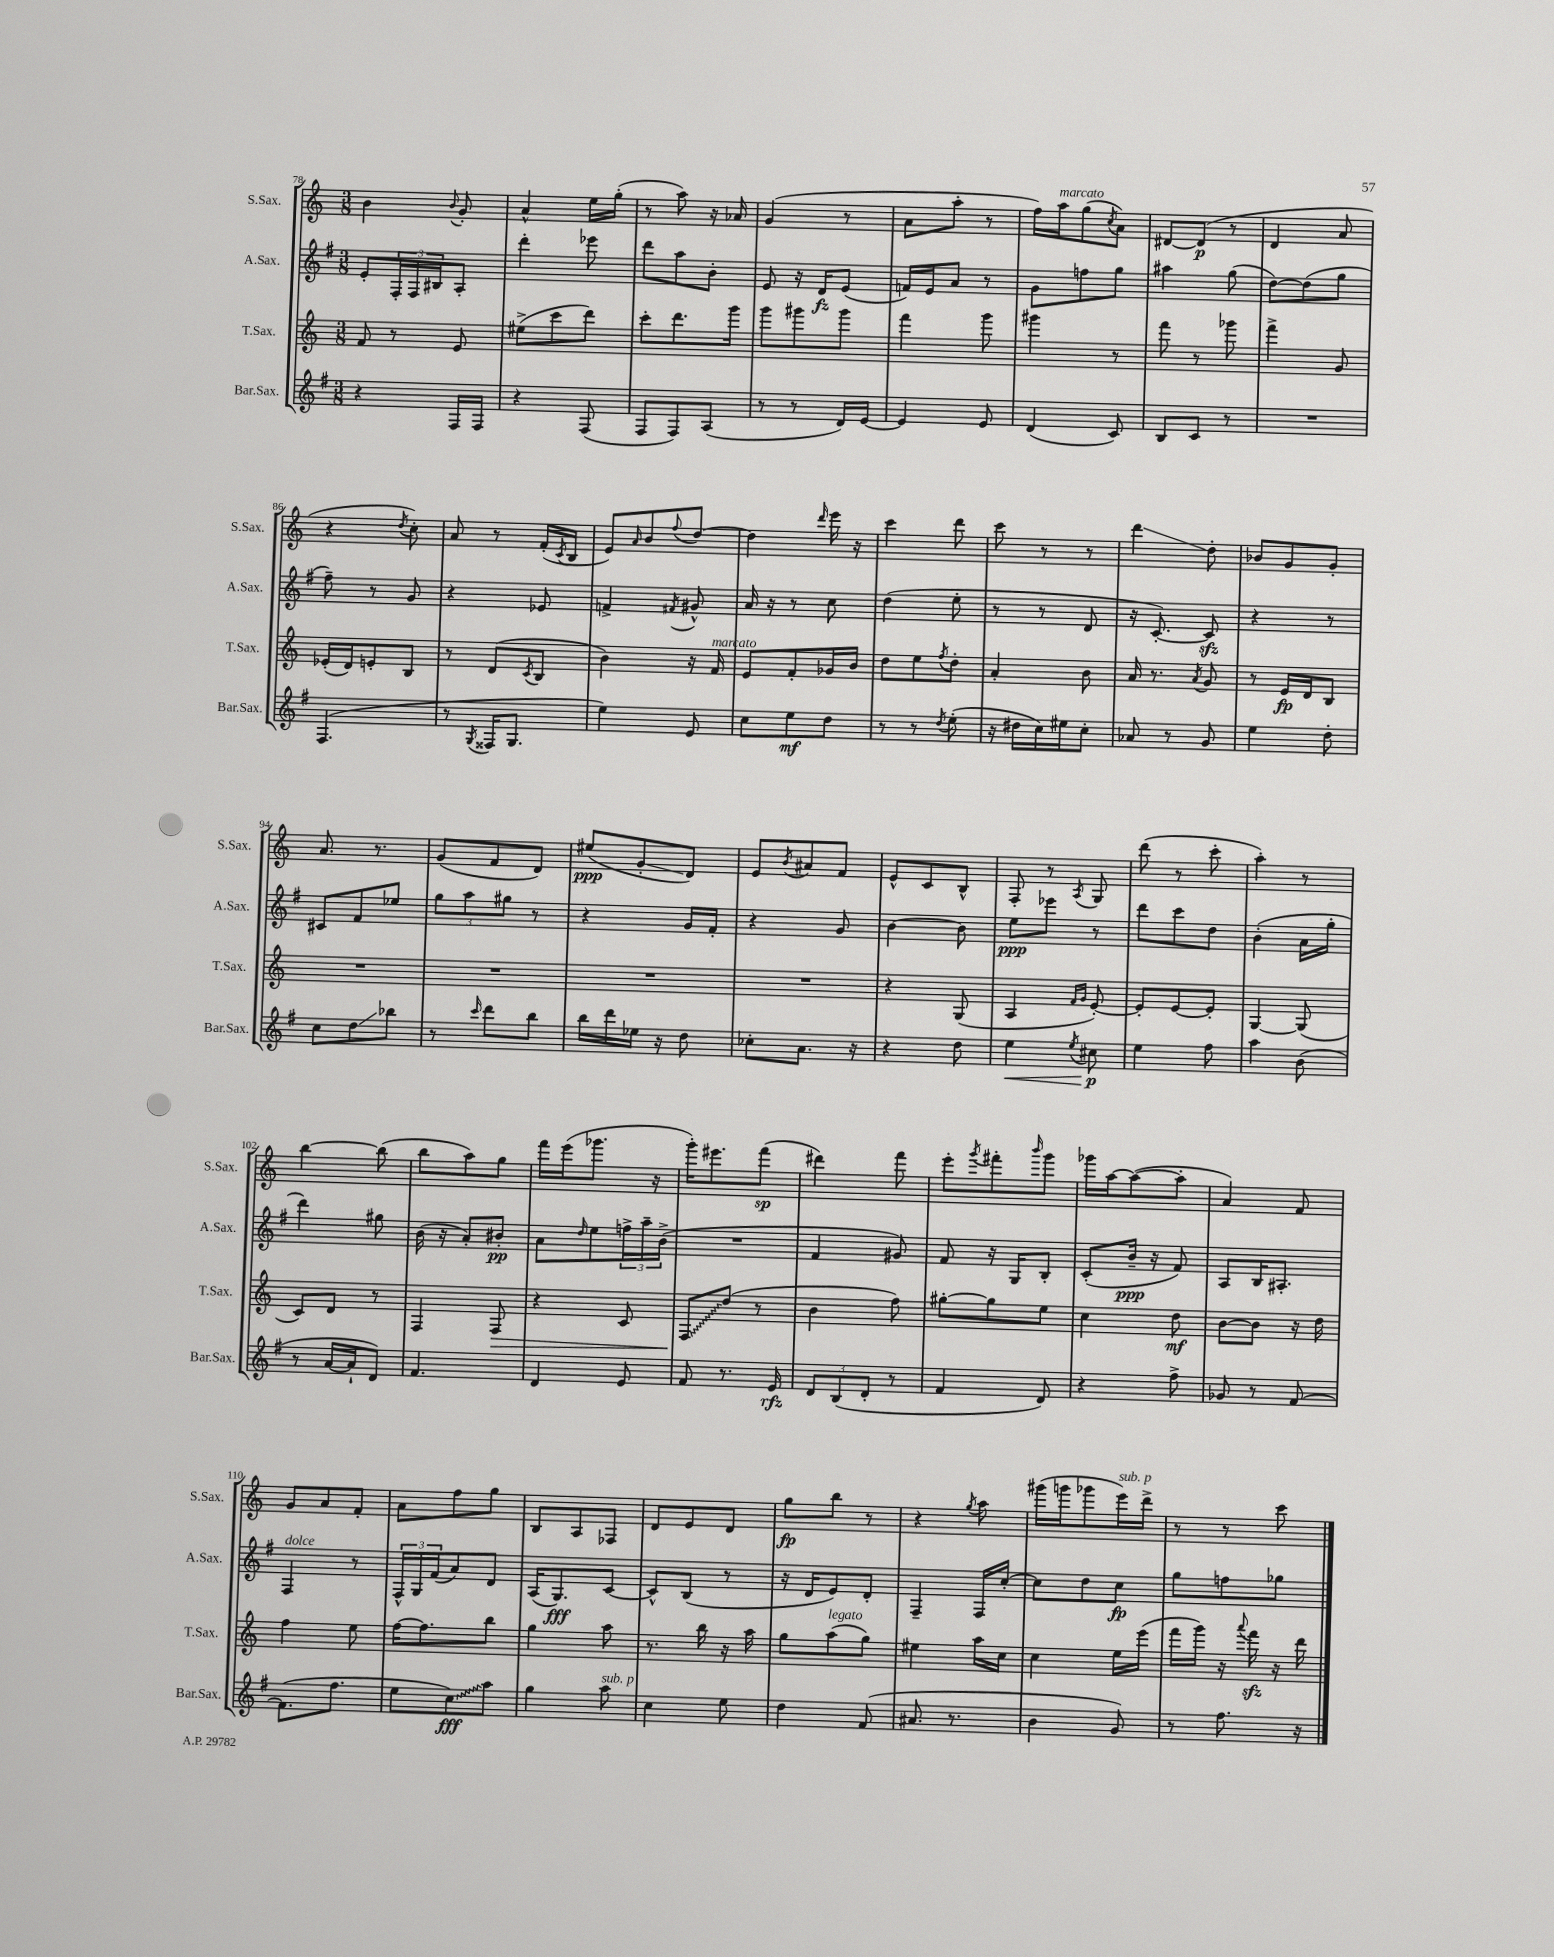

**kern	**kern	**kern	**kern
*staff4	*staff3	*staff2	*staff1
*clefG2	*clefG2	*clefG2	*clefG2
*k[f#]	*k[]	*k[f#]	*k[]
*M3/8	*M3/8	*M3/8	*M3/8
4r	8f	8e'	4b
.	8r	24F#'	.
.	.	24F#	.
.	.	24B#	.
.	.	.	8qqb
16F#	8e	8A'	8g'
16F#	.	.	.
=	=	=	=
4r	(8ee#^	4ddd'	4a^^
.	8ccc	.	.
(8F#	8ddd)	8eee-	16ee
.	.	.	(16gg'
=	=	=	=
8F#	8ccc'	8ddd	8r
8F#)	8.ddd	8aa	8aa)
(8A	.	8b'	16r
.	16ggg	.	16a-
=	=	=	=
8r	8ggg	8e	(4g
8r	8ggg#	16r	.
.	.	16d	.
16d)	8ggg#	(8e	8r
[16e	.	.	.
=	=	=	=
4e]	4fff	16f)	8a
.	.	16e	.
.	.	8a	8aa'
8e	8ggg	8r	8r
=	=	=	=
(4d	4ggg#	8g	16ff)
.	.	.	16aa
.	.	8ff	(8gg
.	.	.	8qcc
8c)	8r	8gg	8a)
=	=	=	=
8B	8fff	4aa#	[8d#
8c	8r	.	(8d#]
8r	8ggg-	(8gg	8r
=	=	=	=
4.r	4fff^	[8dd)	4d
.	.	(8dd]	.
.	8g	8gg	8a
=	=	=	=
(4.F#	(16e-'	8ff#~)	4r
.	16d)	.	.
.	8e'	8r	.
.	.	.	8qdd
.	8B	8g	8cc')
=	=	=	=
8r	8r	4r	8a
8qG	.	.	.
16F##	(8d	.	8r
8.G	.	.	.
.	8qc	.	.
.	8B	8e-	(16f'
.	.	.	8qc
.	.	.	16B
=	=	=	=
4ee)	4b)	4f^	8e)
.	.	.	16qqa
.	.	.	8b
.	.	8qf#	8qqff
8e	16r	8g#^^	[8dd
.	16f	.	.
=	=	=	=
8cc	8e	16a	4dd]
.	.	16r	.
8ee	8f'	8r	.
.	.	.	16qqddd
8dd	16g-	8cc	16eee
.	16b	.	16r
=	=	=	=
8r	8dd	(4dd	4ccc
8r	8ee	.	.
8qdd	8qff	.	.
(8ee'	8dd'	8ee'	8ddd
=	=	=	=
16r	4a'	8r	8ccc
16dd#	.	.	.
16cc)	.	8r	8r
16ee#	.	.	.
8cc'	8b	8d	8r
=	=	=	=
8a-	16a	16r	4ddd
.	8.r	[8.c')	.
8r	.	.	.
.	8qa	.	.
8g	8g	8c]	8dd'
=	=	=	=
4ee	8r	4r	8b-
.	16e	.	8g
.	16d	.	.
8dd'	8B	8r	8g'
=	=	=	=
8cc	4.r	8c#	8.a
8dd	.	8f#	.
.	.	.	8.r
8bb-	.	8ee-	.
=	=	=	=
8r	4.r	12gg	(8g
.	.	12aa	.
16qqccc	.	.	.
8ddd	.	.	8f
.	.	12gg#	.
8bb	.	8r	8d)
=	=	=	=
16bb	4.r	4r	(8ee#
16ddd	.	.	.
16ee-	.	.	8g'
16r	.	.	.
8dd	.	16g	8d)
.	.	16f#'	.
=	=	=	=
8cc-'	4.r	4r	8e
.	.	.	8qb
8.a	.	.	8a#
.	.	8g	8f
16r	.	.	.
=	=	=	=
4r	4r	[4b	8e^^
.	.	.	8c
8dd	(8G	8b]	8B^^
=	=	=	=
4ee	4A	8ee	8F'
.	.	8eee-	8r
.	16qqf	.	.
8qee	16qqg	.	8qA
8cc#	[8e')	8r	8G
=	=	=	=
4ee	8e']	8ddd	(8ddd
.	[8e	8ccc	8r
8ff#	8e']	8dd	8ccc'
=	=	=	=
4aa	[4G	(4b'	4aa')
(8b	(8G]	16a	8r
.	.	16gg'	.
=	=	=	=
8r	8c)	4ddd)	[4bb
[16a	8d	.	.
16a`]	.	.	.
8d)	8r	8gg#	(8bb]
=	=	=	=
4.f#	4F	(16b	8bb
.	.	16r	.
.	.	8a')	8aa)
.	8F	8b#'	8gg
=	=	=	=
4d	4r	8a	16fff
.	.	.	(16eee
.	.	16qqdd	.
.	.	8ee	8.ggg-
8e	8c	24ff^	.
.	.	24aa~	.
.	.	.	16r
.	.	(24b^	.
=	=	=	=
8f#	8F	4.r	16ggg')
.	.	.	8.eee#
8.r	(8dd	.	.
.	8r	.	(8fff
16e	.	.	.
=	=	=	=
12d	4b	4f#	4ddd#)
(12B	.	.	.
12d'	.	.	.
8r	8ff)	8g#)	8fff
=	=	=	=
4f#	[8gg#'	8f#	8eee'
.	.	.	8qggg
.	8gg#]	16r	8fff#'
.	.	16G	.
.	.	.	16qqbbb
8d)	8ee	8B'	8ggg
=	=	=	=
4r	4cc	(8c'	16ggg-
.	.	.	[16aa
.	.	16b~	(8aa_
.	.	16r	.
8ff#^	8dd	8f#)	8aa']
=	=	=	=
8g-	[8b	8A	4a)
8r	8b]	16B	.
.	.	8.A#'	.
[8f#	16r	.	8f
.	16dd	.	.
=	=	=	=
(8.f#]	4ff	4F#	8g
.	.	.	8a
8.ff#	.	.	.
.	8ee	8r	8f'
=	=	=	=
8ee	[16ff	24F#^^	8a
.	.	24G	.
.	8.ff]	.	.
.	.	(24f#	.
8cc)	.	8a)	8ff
8aa	8bb	8d	8gg
=	=	=	=
4gg	4gg	(16A	8B
.	.	8.G)	.
.	.	.	8A
8aa	8aa	[8c	8F-
=	=	=	=
4cc	8.r	8c^^]	8d
.	.	(8B	8e
.	16bb	.	.
8ee	16r	8r	8d
.	16aa	.	.
=	=	=	=
4dd	8gg	16r	8gg
.	.	16d	.
.	(8aa	8e)	8bb
(8f#	8gg)	8d'	8r
=	=	=	=
8.a#	4ee#	4F#~	4r
8.r	.	.	.
.	.	.	8qgg
.	16aa	16F#	8aa
.	16cc	[16cc'	.
=	=	=	=
4b	4cc	8cc]	(16ggg#
.	.	.	16ggg
.	.	8dd	8ggg-
8g)	16ee	8cc	16eee)
.	(16eee	.	16ddd^
=	=	=	=
8r	16fff	8gg	8r
.	16ggg)	.	.
8.ff#	16r	8ff	8r
.	8qqaaa	.	.
.	16fff	.	.
.	16r	8gg-	8ccc
16r	16ddd	.	.
==	==	==	==
*-	*-	*-	*-
